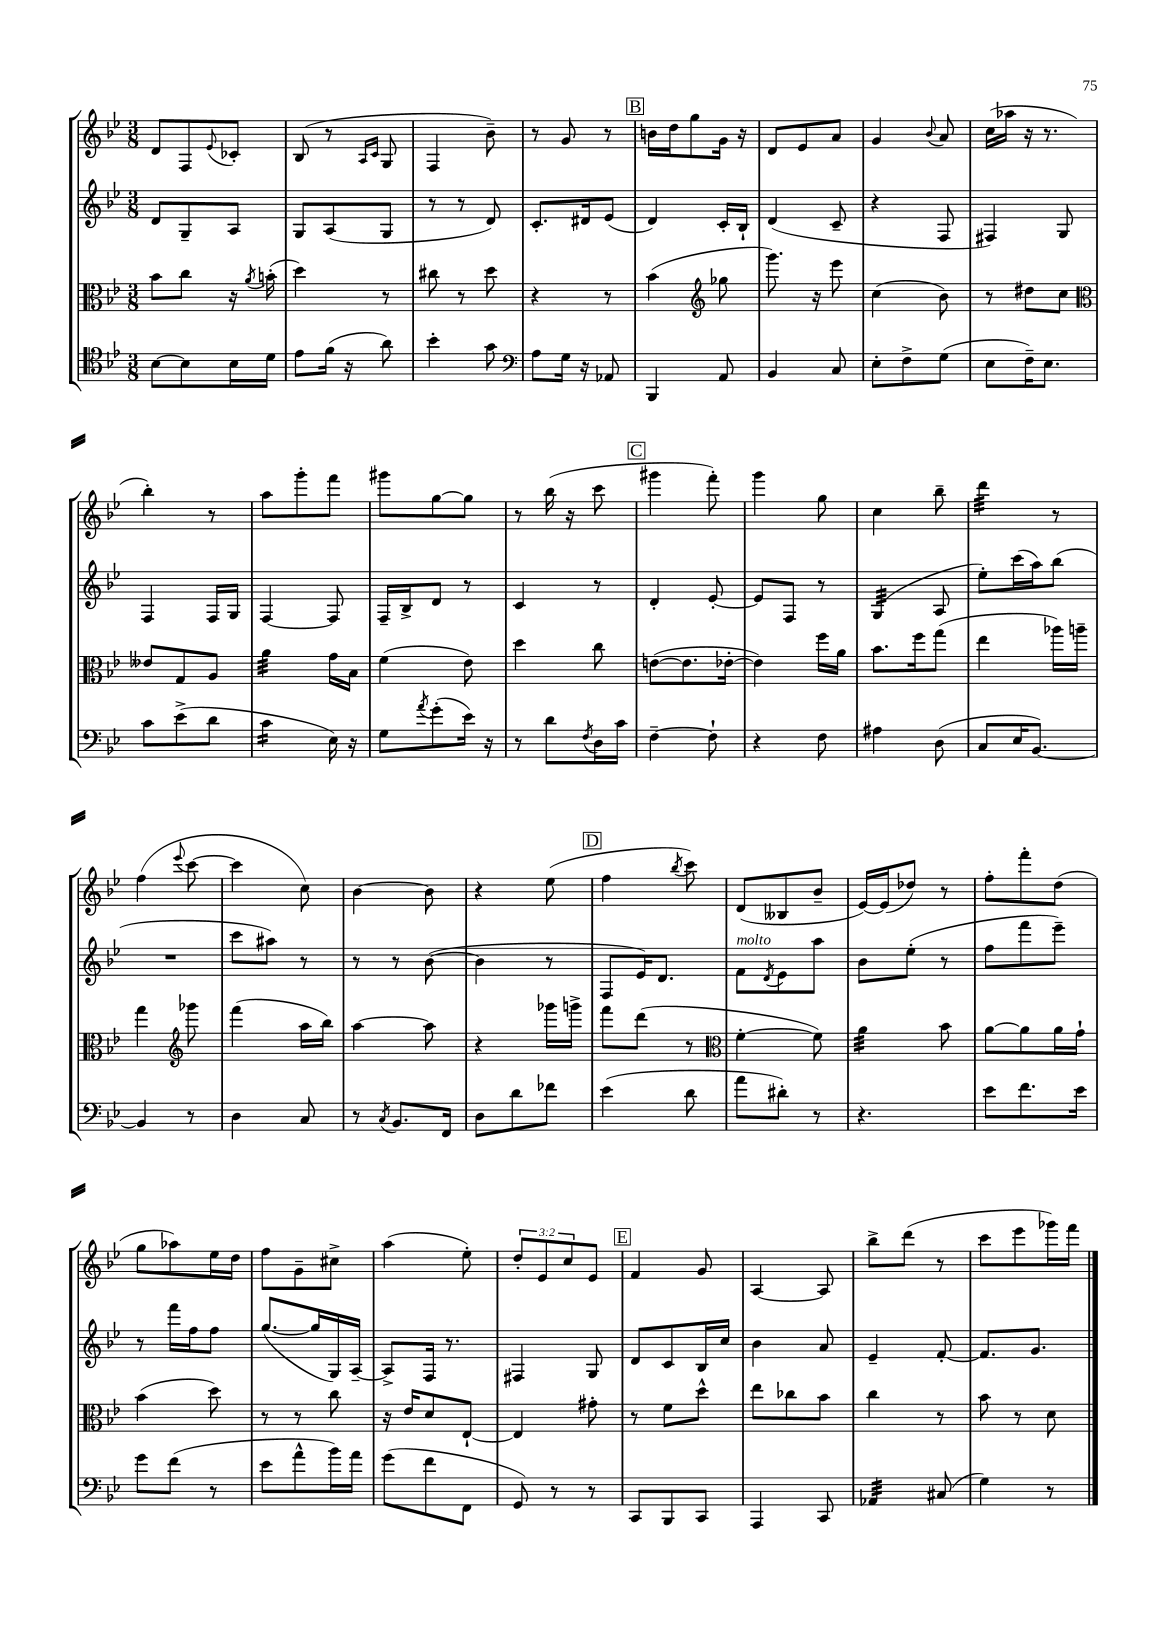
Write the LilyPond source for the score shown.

<<
\new StaffGroup <<
\new Staff = "s0" {
    \clef treble \key bes \major \numericTimeSignature \time 3/8 \override Staff.TupletNumber.text = #tuplet-number::calc-fraction-text
    d'8 f8 \appoggiatura { ees'8 } ces'8-. |
    bes8( r8 \grace { a16 c'16 } g8 |
    f4 bes'8--) |
    r8 g'8 r8 |
    \mark \markup { \box "B" } b'16 d''16 g''8 g'16 r16 |
    d'8 ees'8 a'8 |
    g'4 \appoggiatura { bes'8 } a'8 |
    c''16( aes''16 r16 r8. |
    bes''4-.) r8 |
    a''8 g'''8-. f'''8 |
    gis'''8 g''8~ g''8 |
    r8 bes''16( r16 c'''8 |
    \mark \markup { \box "C" } gis'''4 f'''8-.) |
    g'''4 g''8 |
    c''4 bes''8-- |
    d'''4:32 r8 |
    f''4( \appoggiatura { ees'''8 } c'''8~ |
    c'''4 c''8) |
    bes'4~ bes'8 |
    r4 ees''8( |
    \mark \markup { \box "D" } f''4 \acciaccatura { bes''8 } c'''8) |
    d'8( beses8 bes'8-- |
    ees'16~) ees'16( des''8) r8 |
    f''8-. f'''8-. d''8( |
    g''8 aes''8) ees''16 d''16 |
    f''8 g'8-- cis''8-> |
    a''4( ees''8-.) |
    \tuplet 3/2 { d''8-. ees'8 c''8 } ees'8 |
    \mark \markup { \box "E" } f'4 g'8 |
    a4~ a8 |
    bes''8-> d'''8( r8 |
    c'''8 ees'''8 ges'''16) f'''16 \bar "|." |
}
\new Staff = "s1" {
    \clef treble \key bes \major \numericTimeSignature \time 3/8
    d'8 g8-- a8 |
    g8 a8( g8 |
    r8 r8 d'8) |
    c'8.-. dis'16 ees'8( |
    \mark \markup { \box "B" } d'4) c'16-. bes16-! |
    d'4( c'8-- |
    r4 f8 |
    fis4) g8 |
    f4 f16 g16 |
    f4~ f8 |
    f16-- bes16-> d'8 r8 |
    c'4 r8 |
    \mark \markup { \box "C" } d'4-. ees'8~-. |
    ees'8 f8 r8 |
    g4:32( a8 |
    ees''8-.) c'''16( a''16) bes''8( |
    R4. |
    c'''8 ais''8) r8 |
    r8 r8 bes'8~( |
    bes'4 r8 |
    \mark \markup { \box "D" } f8 ees'16) d'8. |
    f'8^\markup { \italic "molto" } \acciaccatura { d'8 } ees'8 a''8 |
    bes'8 ees''8-.( r8 |
    f''8 f'''8 ees'''8--) |
    r8 f'''16 f''16 f''8 |
    g''8.~( g''16 g16) a16~-- |
    a8-> f16 r8. |
    fis4 g8 |
    \mark \markup { \box "E" } d'8 c'8 bes16 c''16 |
    bes'4 a'8 |
    ees'4-- f'8~-. |
    f'8. g'8. \bar "|." |
}
\new Staff = "s2" {
    \clef alto \key bes \major \numericTimeSignature \time 3/8
    bes'8 c''8 r16 \acciaccatura { a'8 } b'16-.( |
    d''4) r8 |
    cis''8 r8 d''8 |
    r4 r8 |
    \mark \markup { \box "B" } bes'4( \clef treble ges''8 |
    g'''8.) r16 ees'''8 |
    c''4( bes'8) |
    r8 dis''8 c''8 |
    \clef alto eeses'8 g8 a8 |
    a'4:32 g'16 bes16 |
    f'4( ees'8) |
    d''4 c''8 |
    \mark \markup { \box "C" } e'8~( e'8. ees'16~-. |
    ees'4) f''16 a'16 |
    bes'8. f''16 g''8( |
    ees''4 aes''16) a''16-- |
    g''4 \clef treble ges'''8 |
    f'''4( a''16 bes''16) |
    a''4~ a''8 |
    r4 ges'''16 g'''16-> |
    \mark \markup { \box "D" } f'''8 d'''8( r8 |
    \clef alto f'4~-. f'8) |
    a'4:32 bes'8 |
    a'8~ a'8 a'16 g'16-! |
    bes'4( d''8) |
    r8 r8 c''8 |
    r16 ees'16 d'8 ees8~-! |
    ees4 gis'8-. |
    \mark \markup { \box "E" } r8 f'8 d''8-^ |
    ees''8 ces''8 bes'8 |
    c''4 r8 |
    bes'8 r8 d'8 \bar "|." |
}
\new Staff = "s3" {
    \clef tenor \key bes \major \numericTimeSignature \time 3/8
    bes8~ bes8 bes16 d'16 |
    ees'8 f'16( r16 a'8) |
    bes'4-. g'8 |
    \clef bass a8 g16 r16 aes,8 |
    \mark \markup { \box "B" } bes,,4 a,8 |
    bes,4 c8 |
    ees8-. f8-> g8( |
    ees8 f16--) ees8. |
    c'8 ees'8->( d'8 |
    c'4:16 ees16) r16 |
    g8 \acciaccatura { a'8 } g'8-.( ees'16) r16 |
    r8 d'8 \acciaccatura { f8 } d16 c'16 |
    \mark \markup { \box "C" } f4~-- f8-! |
    r4 f8 |
    ais4 d8( |
    c8 ees16 bes,8.~) |
    bes,4 r8 |
    d4 c8 |
    r8 \acciaccatura { c8 } bes,8. f,16 |
    d8 d'8 fes'8 |
    \mark \markup { \box "D" } ees'4( d'8 |
    a'8 dis'8-.) r8 |
    r4. |
    ees'8 f'8. ees'16 |
    g'8 f'8( r8 |
    ees'8 a'8-^ bes'16) a'16 |
    g'8( f'8 f,8 |
    g,8) r8 r8 |
    \mark \markup { \box "E" } c,8 bes,,8 c,8 |
    a,,4 c,8 |
    aes,4:32 cis8( |
    g4) r8 \bar "|." |
}
>>
>>
\layout { \context { \Score \remove "Bar_number_engraver" } }
